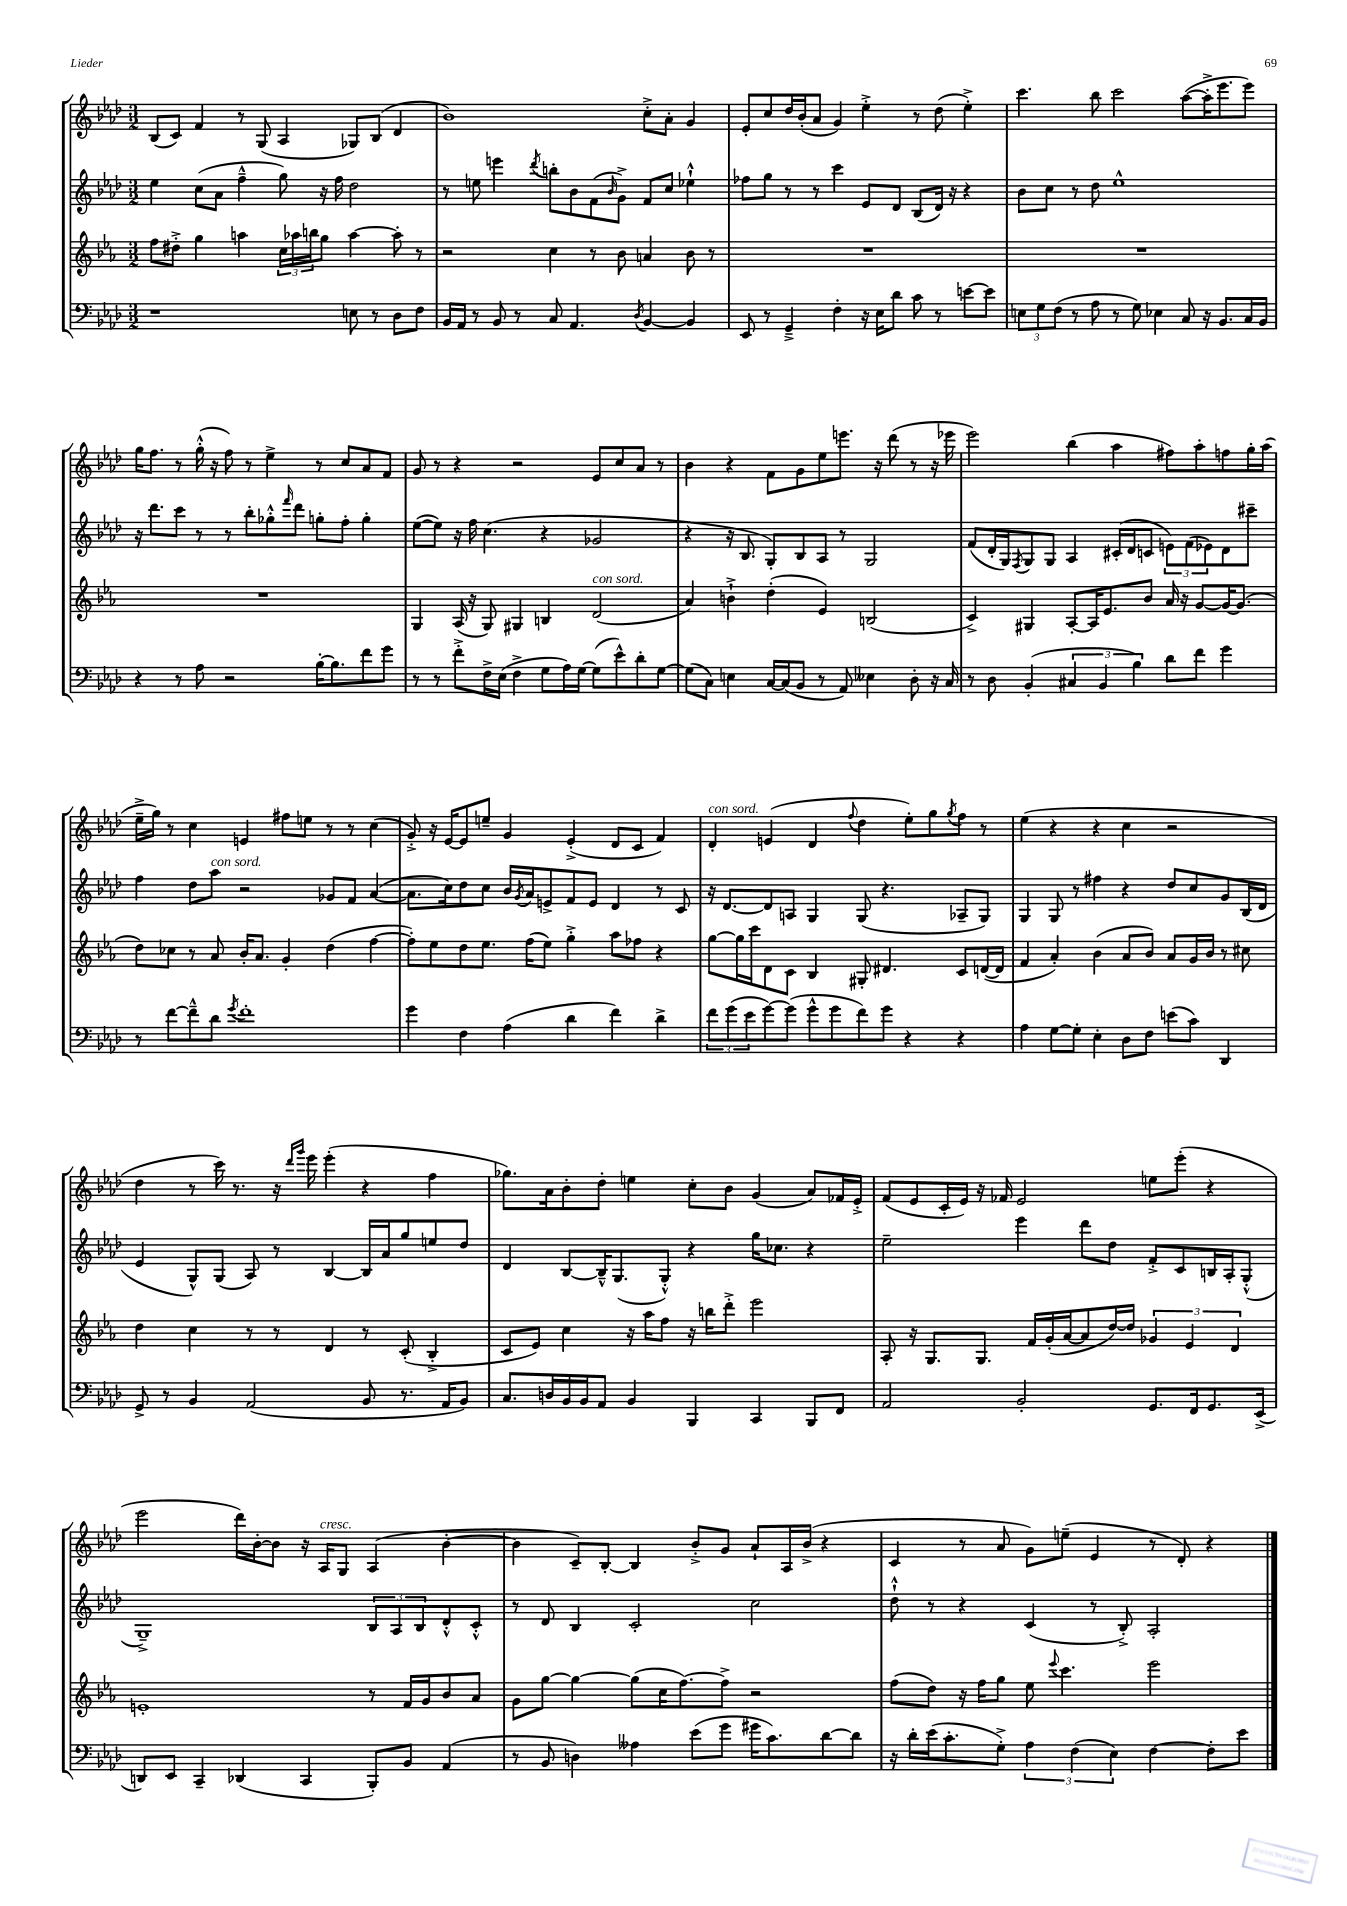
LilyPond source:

<<
\new StaffGroup <<
\new Staff = "s0" {
    \clef treble \key aes \major \numericTimeSignature \time 3/2
    bes8( c'8) f'4 r8 g8( aes4 ges8) bes8( des'4 |
    bes'1) c''8-.-> aes'8-. g'4 |
    ees'8-. c''8 des''16 bes'16-.( aes'8 g'4) ees''4-.-> r8 des''8( ees''4-.->) |
    c'''4. bes''8 c'''2 aes''8~( aes''16-.-> ees'''8. ees'''8) |
    g''16 f''8. r8 g''16-.-^( r16 f''8) r8 ees''4-> r8 c''8 aes'8 f'8 |
    g'8 r8 r4 r2 ees'8 c''8 aes'8 r8 |
    bes'4 r4 f'8 g'8 ees''8 e'''8. r16 des'''8( r8 r16 ees'''16 |
    ees'''2) bes''4( aes''4 fis''8) aes''8-. f''8 g''16-. aes''16( |
    ees''16---> g''16) r8 c''4 e'4 fis''8 e''8 r8 r8 c''4( |
    g'8-.->) r16 ees'16~ ees'8 e''8-- g'4 ees'4-.->( des'8 c'8 f'4) |
    des'4-.^\markup { \italic "con sord." } e'4( des'4 \appoggiatura { f''8 } des''4 ees''8-.) g''8 \acciaccatura { g''8 } f''8 r8 |
    ees''4( r4 r4 c''4 r2 |
    des''4 r8 c'''16) r8. r16 \grace { des'''16 g'''16 } ees'''16 ees'''4-.( r4 f''4 |
    ges''8.) aes'16 bes'8-. des''8-. e''4 c''8-. bes'8 g'4( aes'8) fes'16 ees'16-.-> |
    f'8( ees'8 c'16-. ees'16) r16 fes'16 ees'2 e''8 ees'''8-.( r4 |
    ees'''2 des'''16) bes'16~-. bes'8 r16 aes16^\markup { \italic "cresc." } g8 aes4( bes'4~-. |
    bes'4 c'8--) bes8~-. bes4 bes'8-.-> g'8 aes'8-! aes16 bes'16->( r4 |
    c'4 r8 aes'8 g'8) e''8--( ees'4 r8 des'8-.) r4 \bar "|." |
}
\new Staff = "s1" {
    \clef treble \key aes \major \numericTimeSignature \time 3/2
    ees''4 c''8( aes'8 f''4---^ g''8) r16 f''16 des''2 |
    r8 e''8 e'''4 \acciaccatura { des'''8 } b''8-. bes'8 f'8( \grace { bes'16 } g'8->) f'8 c''8 ees''4-!-^ |
    fes''8 g''8 r8 r8 c'''4 ees'8 des'8 bes8( des'16) r16 r4 |
    bes'8 c''8 r8 des''8 ees''1-^ |
    r16 des'''8. c'''8 r8 r8 bes''8-. ges''8-.-^ \grace { f'''16 } des'''8 g''8-. f''8-. g''4-. |
    ees''8~( ees''8) r16 f''16 c''4.( r4 ges'2 |
    r4 r16 bes8. g8-.) bes8 aes8 r8 g2 |
    f'8( des'16-. g16) \acciaccatura { f8 } g8 g8 aes4 cis'16-.( des'16 c'8 \tuplet 3/2 { e'8) f'8( ees'8) } des'8 cis'''8-- |
    f''4 des''8 aes''8^\markup { \italic "con sord." } r2 ges'8 f'8 aes'4~( |
    aes'8. c''16) des''8 c''8 bes'16 \acciaccatura { g'8 } aes'16 e'8-> f'8 e'8 des'4 r8 c'8 |
    r16 des'8.~ des'8 a8 g4 g8( r4. aes8-- g8) |
    g4 g8 r8 fis''4 r4 des''8 c''8 g'8 bes16( des'16 |
    ees'4 g8-^) g8( aes8) r8 bes4~ bes16 aes'16 g''8 e''8 des''8 |
    des'4 bes8~ bes16---^ g8.( g8-.-^) r4 g''16 ces''8. r4 |
    ees''2-- ees'''4 des'''8 des''8 f'8-.-> c'8 b16 aes16-. g8-.-^( |
    g1--->) \tuplet 3/2 { bes8 aes8 bes8 } des'8-.-^ c'8-.-^ |
    r8 des'8 bes4 c'2-. c''2 |
    des''8-!-^ r8 r4 c'4( r8 bes8-.->) aes2-. \bar "|." |
}
\new Staff = "s2" {
    \clef treble \key ees \major \numericTimeSignature \time 3/2
    f''8 dis''8-.-> g''4 a''4 \tuplet 3/2 { c''16 aes''16 b''16 } g''8 aes''4~ aes''8-. r8 |
    r2 c''4 r8 bes'8 a'4 bes'8 r8 |
    R1. |
    R1. |
    R1. |
    g4 aes16( r16 g8) gis4 b4 d'2^\markup { \italic "con sord." }( |
    aes'4) b'4-!-> d''4-.( ees'4) b2( |
    c'4->) gis4 aes8~-. aes16 ees'8. bes'8 aes'16 r16 g'8~ g'16~ g'8.( |
    d''8) ces''8 r8 aes'8 bes'16-. aes'8. g'4-. d''4( f''4~ |
    f''8-.) ees''8 d''8 ees''8. f''16( ees''8) g''4-.-> aes''8 fes''8 r4 |
    g''8~ g''16 c'''16 d'8 c'8 bes4 gis8-. dis'4. c'8 d'16~( d'16 |
    f'4 aes'4-.) bes'4( aes'8 bes'8) aes'8 g'16 bes'16 r8 cis''8 |
    d''4 c''4 r8 r8 d'4 r8 c'8-.( bes4-.-> |
    c'8 ees'8) c''4 r16 aes''16 f''8 r16 b''16 d'''8-.-> ees'''2 |
    aes8-. r16 g8. g8. f'16 g'16-.( aes'16~ aes'8 d''16~) d''16 \tuplet 3/2 { ges'4 ees'4 d'4 } |
    e'1-. r8 f'16 g'16 bes'8 aes'8 |
    g'8 g''8~ g''4~ g''8( c''16 f''8.~) f''8-> r2 |
    f''8( d''8) r16 f''16 g''8 ees''8 \appoggiatura { ees'''8 } c'''4. ees'''2 \bar "|." |
}
\new Staff = "s3" {
    \clef bass \key aes \major \numericTimeSignature \time 3/2
    r1 e8 r8 des8 f8 |
    bes,16 aes,16 r8 bes,8 r8 c8 aes,4. \acciaccatura { des8 } bes,4~ bes,4 |
    ees,8 r8 g,4---> f4-. r16 ees16 des'8 c'8 r8 e'8~ e'8 |
    \tuplet 3/2 { e8 g8 f8( } r8 aes8 r8 g8) ees4 c8 r16 bes,8. c16 bes,16 |
    r4 r8 aes8 r2 bes16~-. bes8. f'8 g'8 |
    r8 r8 f'8-.-> f16-> ees16( f4-> g8 aes16) g16~ g8( ees'8-^) des'8-. g8~ |
    g8( c8) e4 c16~ c16( bes,8 r8 aes,8) eeses4 des8-. r16 c16 |
    r8 des8 bes,4-.( \tuplet 3/2 { cis4 bes,4 bes4) } des'8 f'8 g'4 |
    r8 f'8~ f'8---^ des'8 \acciaccatura { g'8 } f'1-. |
    g'4 f4 aes4( des'4 f'4) des'4-> |
    \tuplet 3/2 { f'8 g'8( ees'8 } g'8~) g'8( g'8-^ g'8 f'8) g'8 r4 r4 |
    aes4 g8~ g8-. ees4-. des8 f8 e'8( c'8) des,4 |
    g,8-> r8 bes,4 aes,2( bes,8 r8. aes,16 bes,8) |
    c8. d16 bes,16 bes,16 aes,8 bes,4 bes,,4 c,4 bes,,8 f,8 |
    aes,2 bes,2-. g,8. f,16 g,8. ees,16->( |
    d,8) ees,8 c,4-- des,4( c,4 bes,,8-.) bes,8 aes,4( |
    r8 bes,8 d4) aeses4 ees'8( g'8 gis'16 c'8.) des'8~ des'8 |
    r16 des'16-. ees'16( c'8.-. g8-.->) \tuplet 3/2 { aes4 f4( ees4) } f4~ f8-. ees'8 \bar "|." |
}
>>
>>
\layout { \context { \Score \remove "Bar_number_engraver" } }
